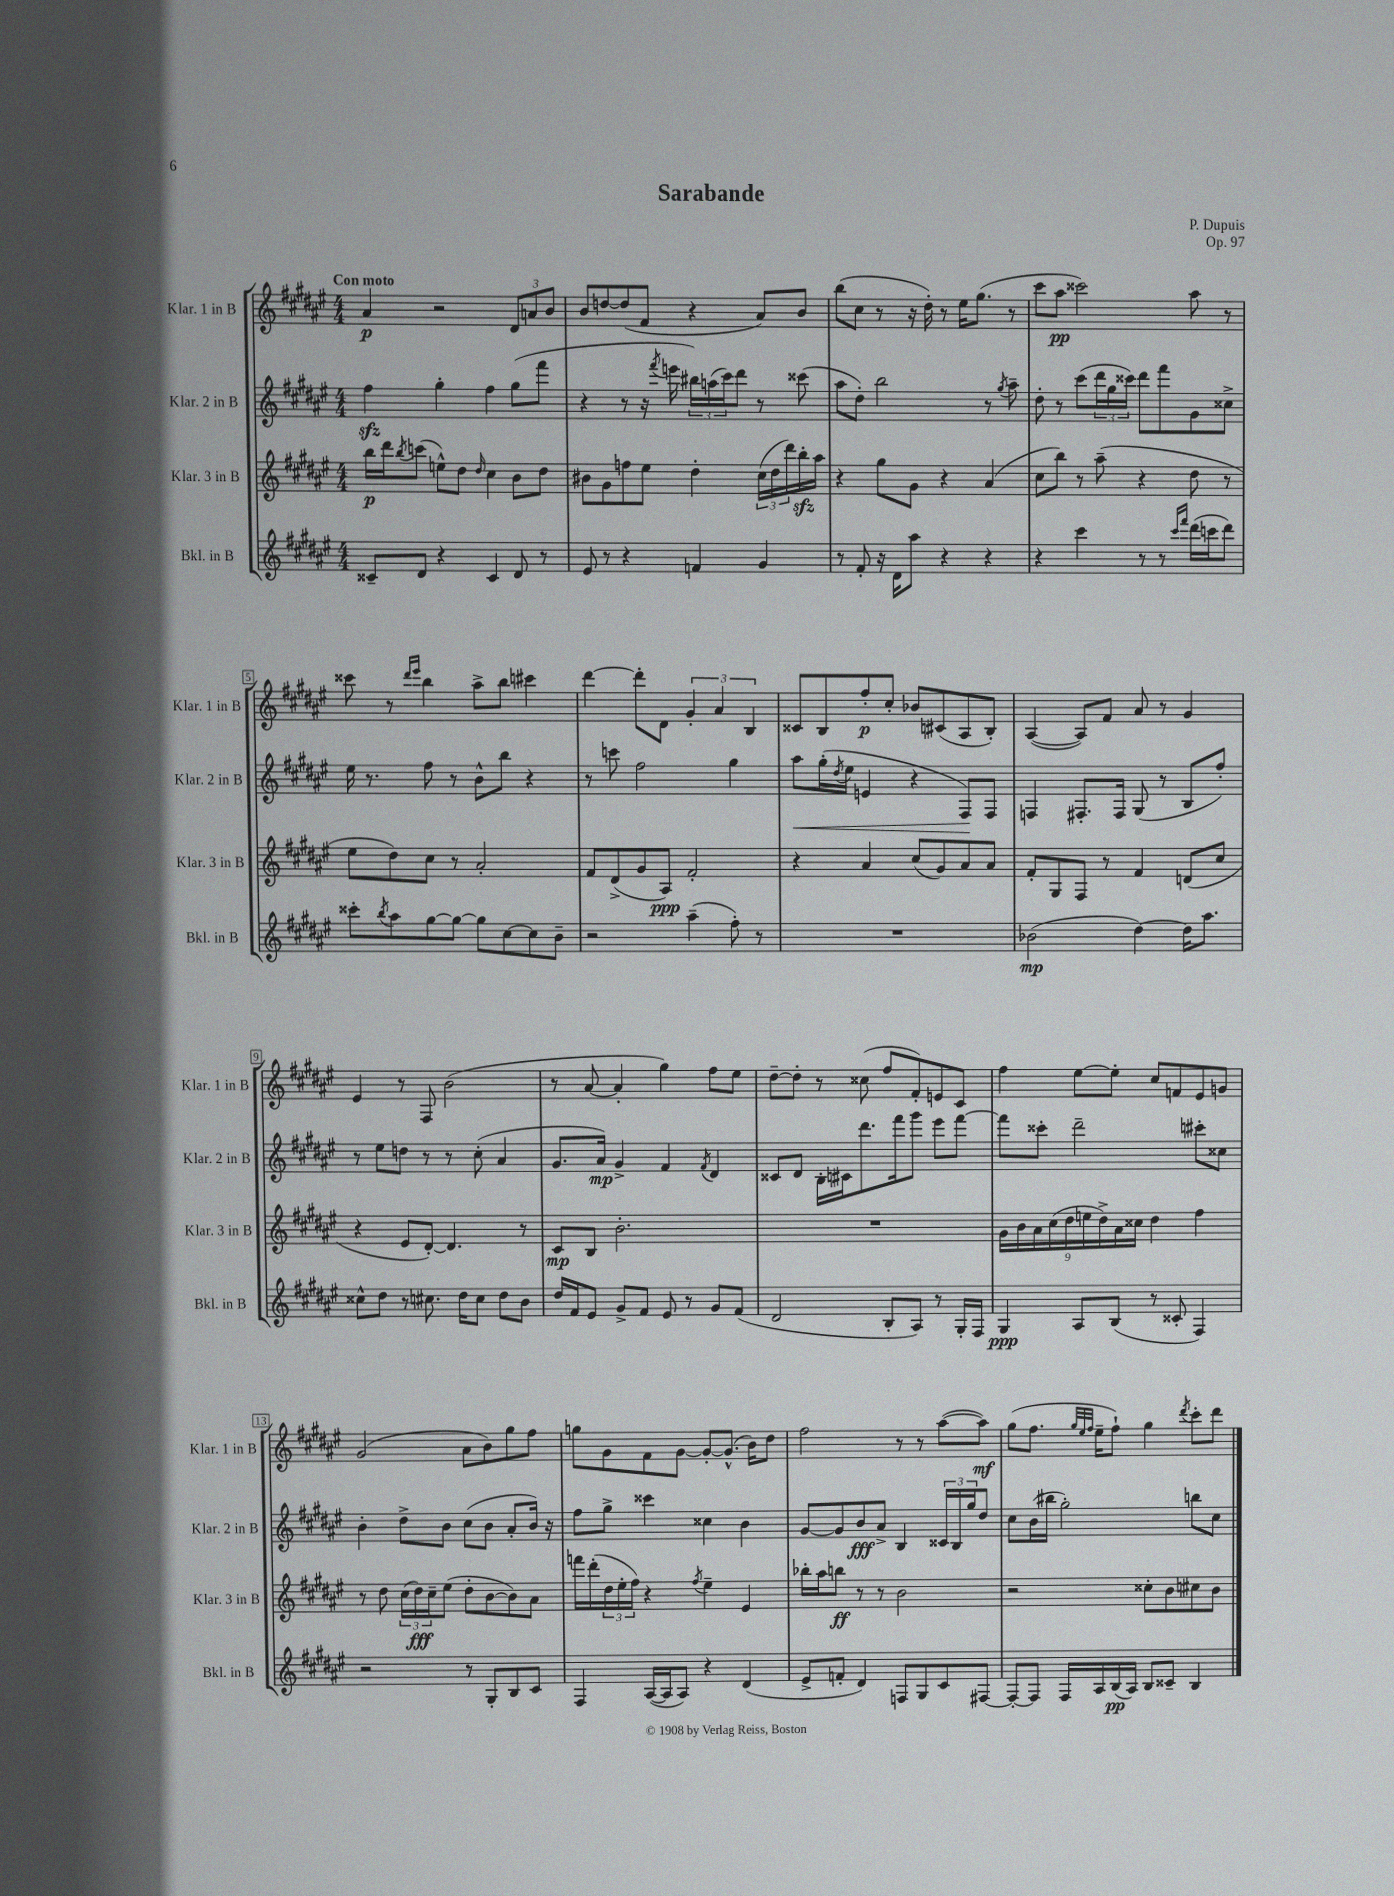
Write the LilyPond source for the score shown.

\header { title = "Sarabande" composer = "P. Dupuis" opus = "Op. 97" }
<<
\new StaffGroup <<
\new Staff = "s0" \with { instrumentName = "Klar. 1 in B" shortInstrumentName = "Klar. 1 in B" } {
    \clef treble \key fis \major \numericTimeSignature \time 4/4 \tempo "Con moto"
    ais'4\p r2 \tuplet 3/2 { dis'8 a'8 b'8 } |
    b'8 d''8~ d''8( fis'8 r4 ais'8) b'8 |
    b''8( cis''8 r8 r16 dis''16-.) r8 eis''16 gis''8.( r8 |
    cis'''8 ais''8\pp cisis'''2) ais''8 r8 |
    cisis'''8 r8 \grace { dis'''16 eis'''16 } b''4 ais''8-> b''8 cis'''4 |
    dis'''4~ dis'''8-. dis'8 \tuplet 3/2 { gis'4-. ais'4 b4 } |
    cisis'8 b8 fis''8-.\p cis''8-. bes'8 cis'8( ais8 b8-.) |
    ais4~( ais8) fis'8 ais'8 r8 gis'4 |
    eis'4 r8 fis8 b'2( |
    r8 ais'8~ ais'4-. gis''4) fis''8 eis''8 |
    dis''8~-- dis''8-. r8 cisis''8( fis''8 fis'8-.) e'8 cis'8 |
    fis''4 eis''8~ eis''8-. cis''8 f'8 eis'8 g'8 |
    gis'2( ais'8 b'8) gis''8 fis''8 |
    g''8 gis'8 fis'8 gis'8~ gis'8~-. gis'8.-^( b'16) dis''8 |
    fis''2 r8 r8 ais''8~( ais''8\mf) |
    gis''8( fis''8. \grace { gis''32 eis''32 fis''32 } eis''16-- fis''8-!) gis''4 \acciaccatura { dis'''8 } cis'''8-. dis'''8 \bar "|." |
}
\new Staff = "s1" \with { instrumentName = "Klar. 2 in B" shortInstrumentName = "Klar. 2 in B" } {
    \clef treble \key fis \major \numericTimeSignature \time 4/4
    fis''4\sfz gis''4-. fis''4 gis''8( fis'''8 |
    r4 r8 r16 \acciaccatura { fis'''8 } e'''16 \tuplet 3/2 { bis''16) a''16( cis'''16) } dis'''8 r8 cisis'''8( |
    ais''8 dis''8-.) b''2 r8 \acciaccatura { gis''8 } ais''8-- |
    dis''8-. r8 cis'''8( \tuplet 3/2 { dis'''16 gis''16 cisis'''16) } dis'''8 fis'''8 gis'8 cisis''8-> |
    eis''16 r8. fis''8 r8 b'8-^ b''8 r4 |
    r8 c'''8 fis''2 gis''4 |
    ais''8\< gis''16-.( \acciaccatura { dis''8 } eis''16 e'4 r4 fis8\!) fis8 |
    f4 fis8.-. fis16 gis8( r8 b8 fis''8-.) |
    r8 eis''8 d''8 r8 r8 cis''8-.( ais'4 |
    gis'8. ais'16\mp) gis'4-> fis'4 \acciaccatura { fis'8 } dis'4 |
    cisis'8 dis'8 b16-. cis'16 dis'''8. fis'''16 gis'''8 eis'''8 fis'''8~ |
    fis'''8 cisis'''8-. dis'''2-- cis'''8-. cisis''8 |
    b'4-. dis''8-> b'8 cis''8( b'8 ais'8-. b'16) r16 |
    fis''8 gis''8-> cisis'''4 cisis''4 b'4 |
    gis'8~ gis'8 b'8\fff ais'8-> b4 \tuplet 3/2 { cisis'16 b16 gis''16 } dis''8 |
    cis''8 b'16( bis''16 gis''2-.) b''8 cis''8 \bar "|." |
}
\new Staff = "s2" \with { instrumentName = "Klar. 3 in B" shortInstrumentName = "Klar. 3 in B" } {
    \clef treble \key fis \major \numericTimeSignature \time 4/4
    b''16\p dis'''16 \acciaccatura { b''8 } c'''8( e''8-^) dis''8 \grace { dis''16 } cis''4 b'8 dis''8 |
    bis'8 gis'8 f''8 eis''8 dis''4-. \tuplet 3/2 { cis''16( dis''16 dis'''16) } b''16-.\sfz ais''16 |
    r4 gis''8 gis'8 r4 ais'4( |
    cis''8 b''8) r8 ais''8--( r4 dis''8 r8 |
    eis''8 dis''8) cis''8 r8 ais'2-. |
    fis'8 dis'8->( gis'8 ais8\ppp) fis'2-. |
    r4 ais'4 cis''8( gis'8) ais'8 ais'8 |
    fis'8-. gis8 fis8 r8 fis'4 d'8( cis''8 |
    r4 eis'8 dis'8~-.) dis'4. r8 |
    cis'8\mp b8 b'2.-. |
    R1 |
    \tuplet 9/8 { gis'16 b'16 ais'16 cis''16( dis''16 e''16 dis''16->) ais'16 cisis''16 } dis''4 fis''4 |
    r8 dis''8 \tuplet 3/2 { cis''16( dis''16\fff) cis''16-- } eis''8( dis''8-. b'8~ b'8) ais'8 |
    f'''16 dis'''16-.( \tuplet 3/2 { dis''16 eis''16-. fis''16) } r4 \acciaccatura { fis''8 } eis''4-- eis'4 |
    bes''16-. ais''16 b''8\ff r8 r8 b'2 |
    r2 cisis''8-. b'8 cis''8 b'8 \bar "|." |
}
\new Staff = "s3" \with { instrumentName = "Bkl. in B" shortInstrumentName = "Bkl. in B" } {
    \clef treble \key fis \major \numericTimeSignature \time 4/4
    cisis'8-- dis'8 r4 cisis'4 dis'8 r8 |
    eis'8 r8 r4 f'4 gis'4 |
    r8 fis'8-. r16 dis'16 ais''8 r4 r4 |
    r4 cis'''4 r8 r8 \grace { cis'''16 fis'''16 } dis'''16( c'''16 dis'''8) |
    cisis'''8-. \acciaccatura { b''8 } ais''8 gis''8~ gis''8~ gis''8 cis''8~ cis''8 b'8-- |
    r2 ais''4--( fis''8-.) r8 |
    R1 |
    bes'2\mp( dis''4~) dis''16 ais''8. |
    cisis''8-^ dis''8 r8 cis''8. dis''16 cis''8 dis''8 b'8 |
    dis''16 fis'16 eis'8 gis'8-> fis'8 eis'8 r8 gis'8 fis'8( |
    dis'2 b8-. ais8) r8 gis16-. fis16 |
    gis4\ppp ais8 b8( r8 cisis'8-. fis4) |
    r2 r8 gis8-. b8 cis'8 |
    fis4 ais16~( ais16 ais8) r4 dis'4( |
    eis'8-> f'8-. dis'4) f8 gis8 cis'8 fis8~ |
    fis8~-. fis8 fis16 ais16 b16\pp( ais16) b8 cisis'8-- b4 \bar "|." |
}
>>
>>
\layout { \context { \Score \override BarNumber.stencil = #(make-stencil-boxer 0.1 0.3 ly:text-interface::print) } }
